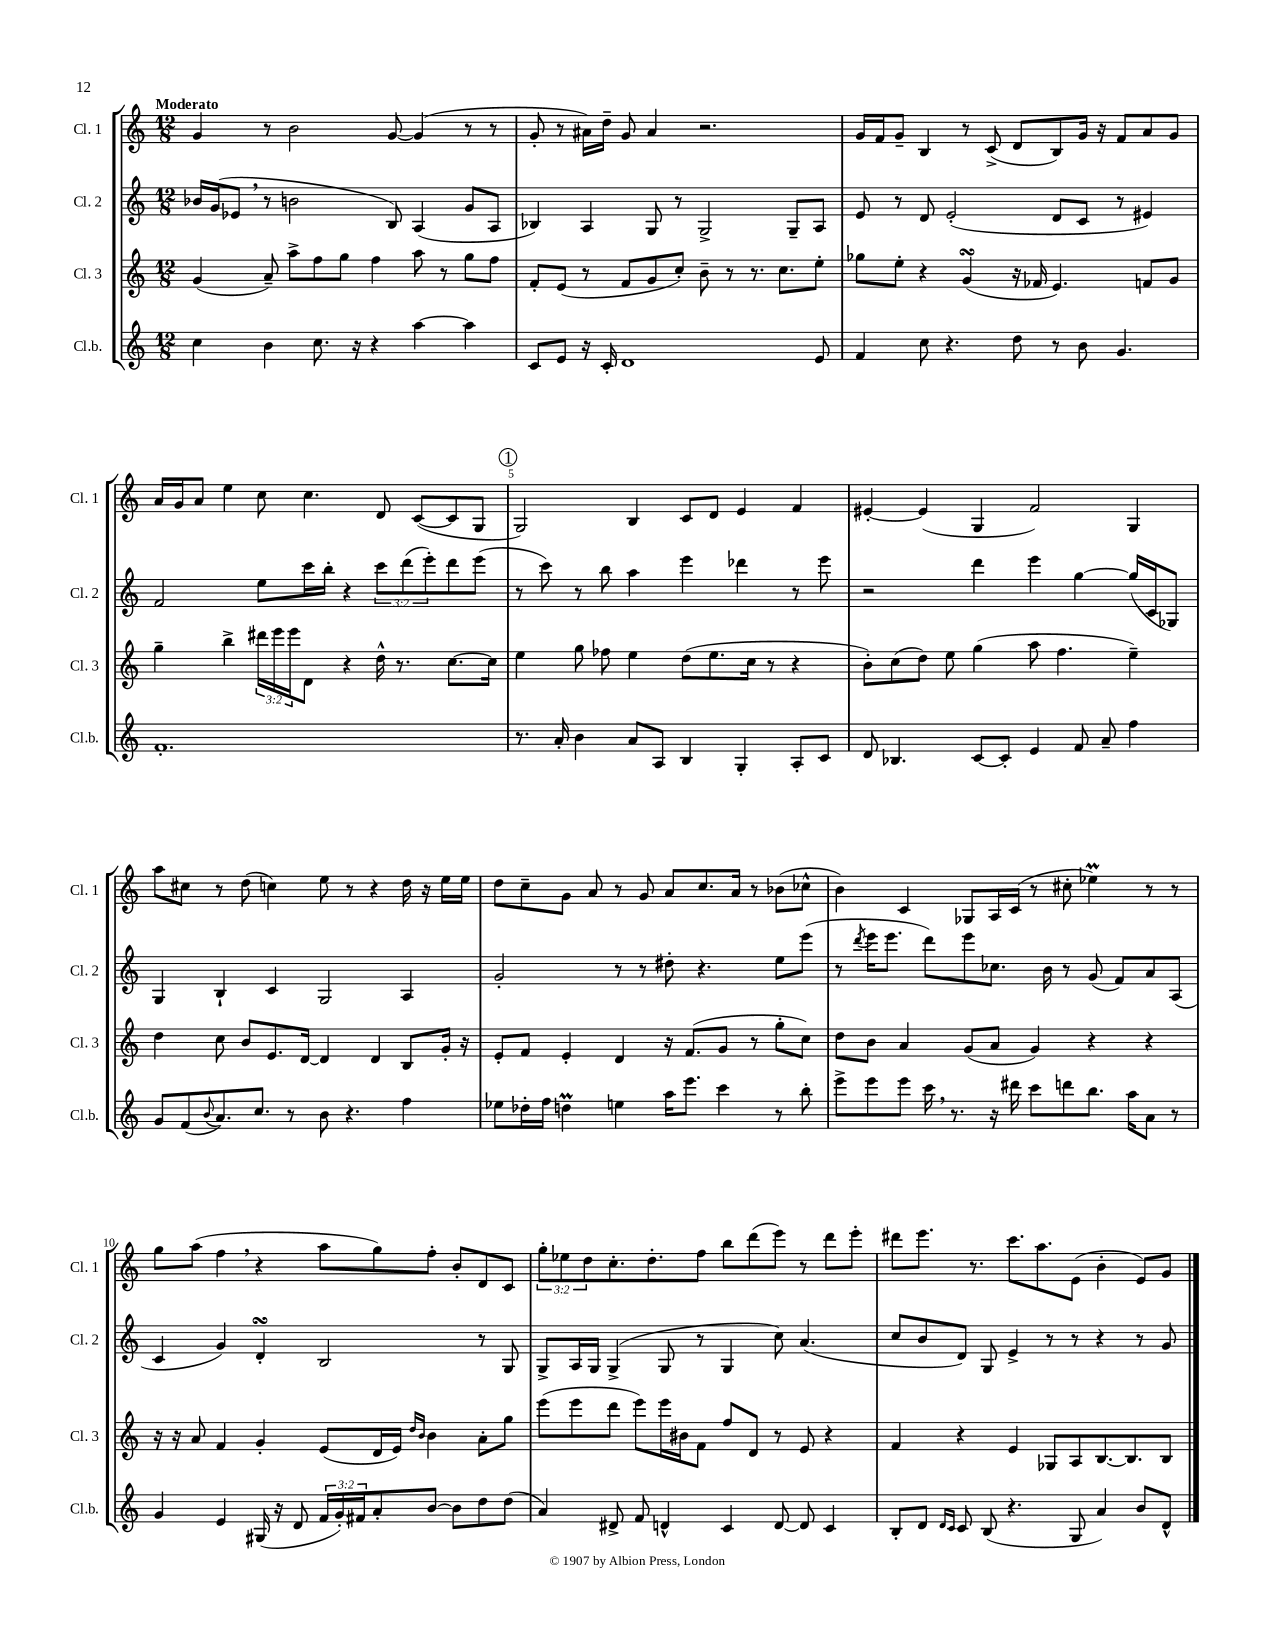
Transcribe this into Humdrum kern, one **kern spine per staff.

**kern	**kern	**kern	**kern
*part4	*part3	*part2	*part1
*staff4	*staff3	*staff2	*staff1
*I"Cl.b.	*I"Cl. 3	*I"Cl. 2	*I"Cl. 1
*I'Cl.b.	*I'Cl. 3	*I'Cl. 2	*I'Cl. 1
*clefG2	*clefG2	*clefG2	*clefG2
*k[]	*k[]	*k[]	*k[]
*M12/8	*M12/8	*M12/8	*M12/8
=1	=1	=1	=1
!	!	!	!LO:TX:a:B:t=Moderato
4cc\	(4g/	16b-X/LL	4g/
.	.	(16g/J	.
.	.	8e-X,/J	.
4b\	8a~/)	8r	8r
.	8aa^\L	2bn\	2b\
8.cc\	8ff\	.	.
.	8gg\J	.	.
16r	.	.	.
4r	4ff\	.	.
.	.	8B/)	[8g/
[4aa\	8aa\	(4A/	(4g/]
.	8r	.	.
4aa\]	8gg\L	8g/L	8r
.	8ff\J	8A/J	8r
=2	=2	=2	=2
8c/L	8f'/L	4B-X/)	8g'/
8e/J	(8e/J	.	8r
16r	8r	4A/	16a#X\LL)
16c'/	.	.	16dd~\JJ
1d	8f/L	.	8g/
.	8g/	8G/	4a#/
.	8cc'/J)	8r	.
.	8b~\	2G^/	2.r
.	8r	.	.
.	8.r	.	.
.	8.cc\L	.	.
.	.	8G~/L	.
8e/	8ee'\J	8A/J	.
=3	=3	=3	=3
4f/	8gg-X\L	8e/	16g/LL
.	.	.	16f/J
.	8ee'\J	8r	8g~/J
8cc\	4r	8d/	4B/
4.r	.	(2e'/	.
.	(4gsSSS/	.	8r
.	.	.	(8c^/
8dd\	16r	.	8d/L
.	16f-X/	.	.
8r	4.e/)	8d/L	8B/)
8b\	.	8c/J	16g/Jk
.	.	.	16r
4.g/	.	8r	8f/L
.	8fn/L	4e#X/)	8a/
.	8g/J	.	8g/J
!!LO:LB:g=z
=4	=4	=4	=4
1.f'	4gg~\	2f/	16a/LL
.	.	.	16g/J
.	.	.	8a/J
.	4bb^\	.	4ee\
.	24ddd#X\LL	8ee\L	8cc\
.	24eee\	.	.
.	24eee\J	.	.
.	8d\J	16ccc\L	4.cc\
.	.	16bb'\JJ	.
.	4r	4r	.
.	16dd^^\	12ccc\L	8d/
.	8.r	.	.
.	.	(12ddd\	.
.	.	.	([8c/L
.	.	12eee'\)	.
.	[8.cc\L	8ddd\	8c/]
.	.	(8eee\J	8G/J
.	16cc\Jk]	.	.
!!LO:REH:place=s1:t=1
=5	=5	=5	=5
8.r	4ee\	8r	2G/)
.	.	8ccc\)	.
16a'/	.	.	.
4b\	8gg\	8r	.
.	8ff-X\	8bb\	.
8a/L	4ee\	4aa\	4B/
8A/J	.	.	.
4B/	(8dd\L	4eee\	8c/L
.	8.ee\	.	8d/J
4G'/	.	4ddd-X\	4e/
.	16cc\Jk	.	.
.	8r	.	.
8A'/L	4r	8r	4f/
8c/J	.	8eee\	.
=6	=6	=6	=6
8d/	8b'\L)	2r	[4e#X'/
4.B-X/	(8cc\	.	.
.	8dd\J)	.	(4e#/]
.	8ee\	.	.
[8c/L	(4gg\	4ddd\	4G/
8c'/J]	.	.	.
4e/	8aa\	4eee\	2f/)
.	4.ff\	.	.
8f/	.	[4gg\	.
8a~/	.	.	.
4ff\	4ee~\)	(16gg/LL]	4G/
.	.	16c/J	.
.	.	8G-X/J)	.
!!LO:LB:g=z
=7	=7	=7	=7
8g/L	4dd\	4G/	8aa\L
(8f/	.	.	8cc#X\J
8qqb/	.	.	.
8.a/)	8cc\	4B`/	8r
.	8b/L	.	(8dd\
8.cc/J	.	.	.
.	8.e/	4c/	4ccn\)
8r	.	.	.
.	[16d/Jk	.	.
8b\	4d/]	2G/	8ee\
4.r	.	.	8r
.	4d/	.	4r
4ff\	8B/L	4A/	16dd\
.	.	.	16r
.	16g'/Jk	.	16ee\LL
.	16r	.	16ee\JJ
=8	=8	=8	=8
8ee-X\L	8e'/L	2g'/	8dd\L
16dd-X'\L	8f/J	.	8cc~\
16ff\JJ	.	.	.
4ddnM\	4e'/	.	8g\J
.	.	.	8a/
4een\	4d/	8r	8r
.	.	8r	8g/
16aa\KL	16r	8dd#X'\	8a/L
8.eee\J	(8.f/L	.	.
.	.	4.r	8.cc/
4ccc\	8g/J	.	.
.	.	.	16a/Jk
.	8r	.	8r
8r	8gg'\L	8ee\L	(8b-X\L
8bb'\	8cc\J)	(8eee\J	8cc-X^^\J
=9	=9	=9	=9
8eee^\L	8dd\L	8r	4b\)
.	.	8qddd/	.
8eee\	8b\J	16eee\KL	.
.	.	8.eee\J	.
8eee\J	4a/	.	4c/
16ccc,\	.	8ddd\L)	.
8.r	.	.	.
.	(8g/L	8eee\	8G-X/L
16r	8a/J	8.cc-X\J	16A/L
16ddd#X\	.	.	(16c/JJ
8ccc\L	4g/)	.	8r
.	.	16b\	.
8dddn\	.	8r	8cc#X'\
8.bb\J	4r	(8g/	4ee-XM\)
.	.	8f/L)	.
16aa\KL	.	.	.
8a\J	4r	8a/	8r
8r	.	(8A/J	8r
!!LO:LB:g=z
=10	=10	=10	=10
4g/	16r	4c/	8gg\L
.	16r	.	.
.	8a/	.	(8aa\J
4e/	4f/	4g/)	4ff,\
(16G#X/	4g'/	4dsSSS'/	4r
16r	.	.	.
8d/	.	.	.
24f/LL	(8e/L	2B/	8aa\L
24g'/)	.	.	.
24f#X/J	.	.	.
8a'/	16d/L	.	8gg\)
.	16e/JJ)	.	.
.	16qqdd/LL	.	.
.	16qqb/JJ	.	.
[8b/J	4b\	.	8ff'\J
8b\L]	.	.	8b'/L
8dd\	8a'\L	8r	8d/
(8dd\J	8gg\J	8G/	8c/J
=11	=11	=11	=11
4a/)	(8eee\L	8G^/L	12gg'\L
.	.	.	12ee-X\
.	8eee\	16A/L	.
.	.	.	12dd\
.	.	16G/JJ	.
8d#X^/	8ddd\J	(4G^/	8.cc'\
8f/	8eee\L)	.	.
.	.	.	8.dd'\
4dn^^/	16eee\L	8G/	.
.	16b#X\J	.	.
.	8f\J	8r	8ff\J
4c/	8ff/L	4G/	8bb\L
.	8d/J	.	(8ddd\
[8d/	8r	8cc\)	8eee\J)
8d/]	8e/	(4.a/	8r
4c/	4r	.	8ddd\L
.	.	.	8eee'\J
=12	=12	=12	=12
8B'/L	4f/	8cc/L	8ddd#X\L
8d/J	.	8b/	8.eee\J
16qqd/LL	.	.	.
16qqc/JJ	.	.	.
8c/	4r	8d/J)	.
.	.	.	8.r
(8B/	.	8G/	.
4.r	4e/	4e^/	8.ccc\L
.	.	.	8.aa\
.	8G-X/L	8r	.
8G/	8A/	8r	(8e\J
4a/)	[8.B/	4r	4b'\
.	8.B/]	.	.
8b/L	.	8r	8e/L)
8d^^/J	8B/J	8g/	8g/J
==	==	==	==
*-	*-	*-	*-
